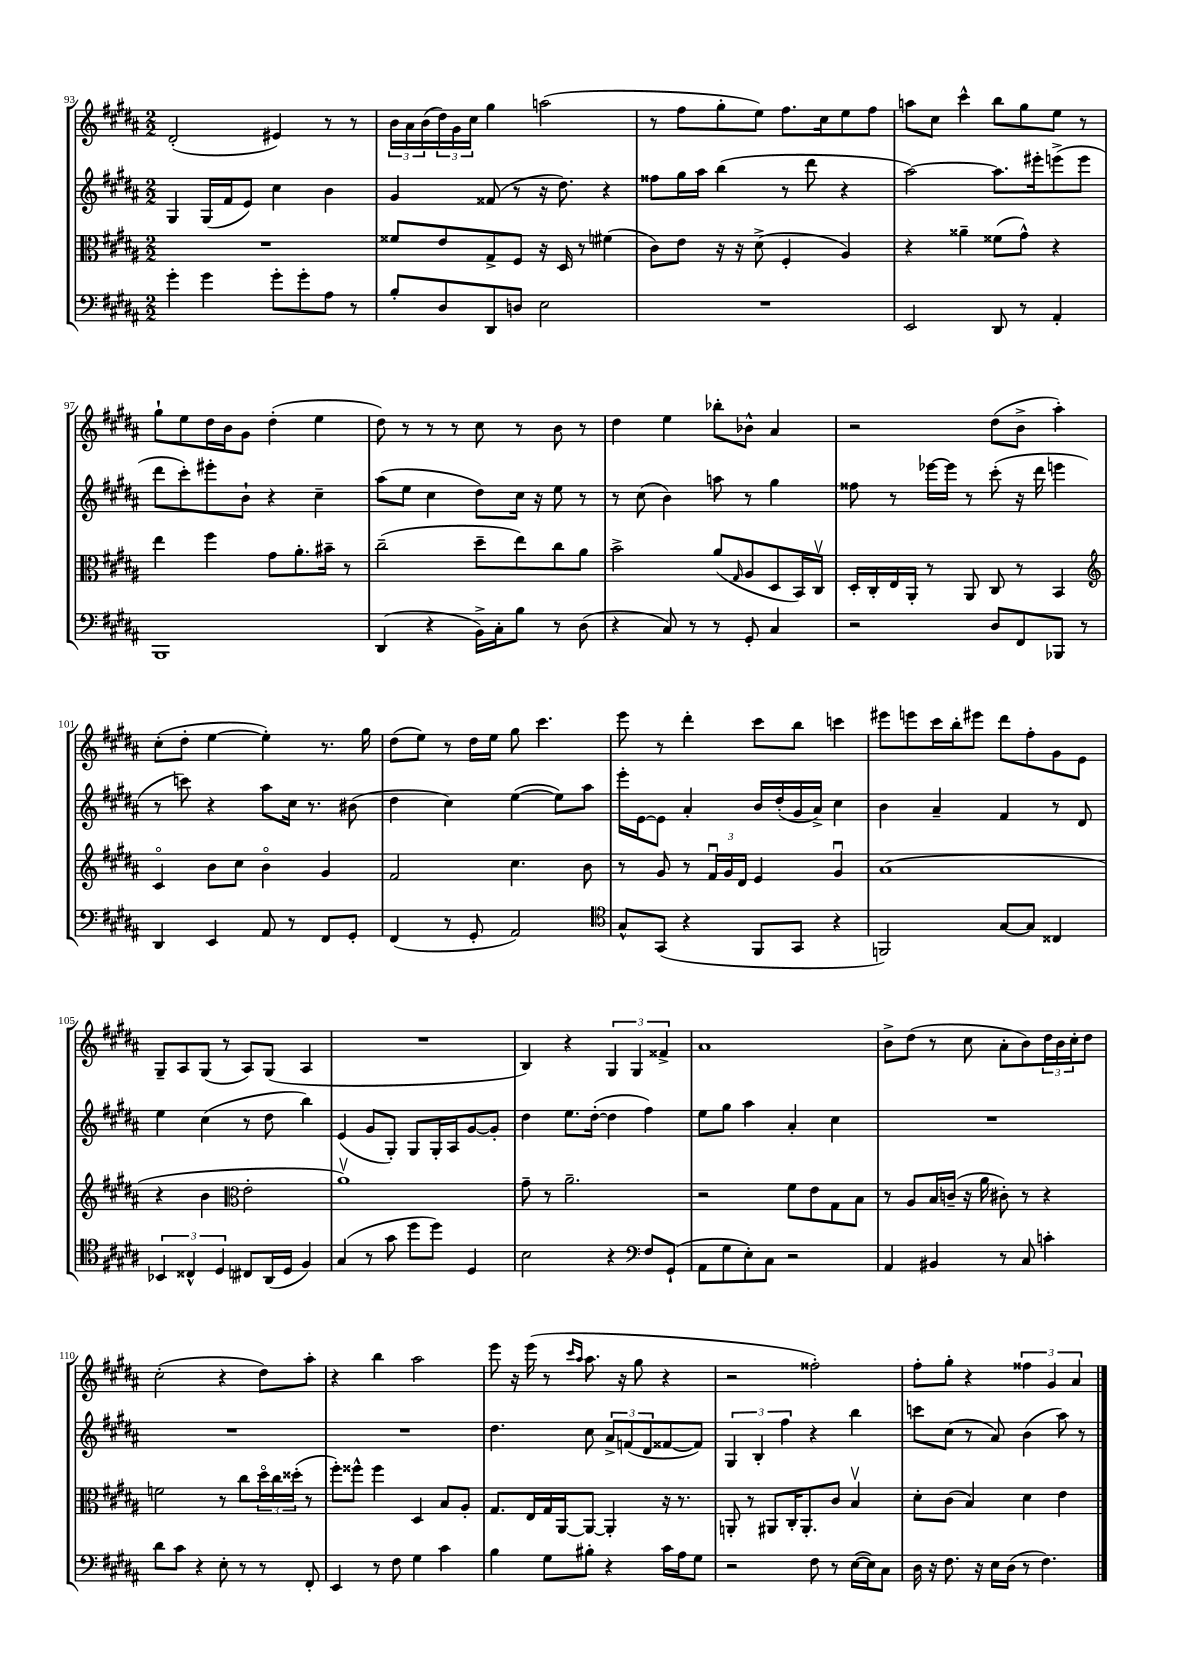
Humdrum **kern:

**kern	**kern	**kern	**kern
*part4	*part3	*part2	*part1
*staff4	*staff3	*staff2	*staff1
*clefF4	*clefC3	*clefG2	*clefG2
*k[f#c#g#d#a#]	*k[f#c#g#d#a#]	*k[f#c#g#d#a#]	*k[f#c#g#d#a#]
*M2/2	*M2/2	*M2/2	*M2/2
=93	=93	=93	=93
4g#'\	1r	4G#/	(2d#'/
4g#\	.	(16G#/LL	.
.	.	16f#/J	.
.	.	8e/J)	.
8g#'\L	.	4cc#\	4e#X/)
8g#'\	.	.	.
8A#\J	.	4b\	8r
8r	.	.	8r
=94	=94	=94	=94
8B'/L	8f##X/L	4g#/	24b\LL
.	.	.	24a#\
.	.	.	(24b\
8D#/	8e/	.	24dd#\)
.	.	.	24g#\
.	.	.	24cc#\JJ
8DD#/	8G#^/	(8f##X/	4gg#\
8Dn/J	8F#/J	8r	.
2E\	16r	16r	(2aan\
.	16D#/	8.dd#\)	.
.	8r	.	.
.	(4f#X\	4r	.
=95	=95	=95	=95
1r	8c#\L)	8ff##X\L	8r
.	8e\J	16gg#\L	8ff#\L
.	.	16aa#\JJ	.
.	16r	(4bb\	8gg#'\
.	16r	.	.
.	(8d#^\	.	8ee\J)
.	4F#'/	8r	8.ff#\L
.	.	8ddd#\	.
.	.	.	16cc#\k
.	4A#/)	4r	8ee\
.	.	.	8ff#\J
=96	=96	=96	=96
2EE/	4r	[2aa#\)	8aan\L
.	.	.	8cc#\J
.	4a##X~\	.	4ccc#^^\
8DD#/	(8f##X\L	8.aa#\L]	8bb\L
8r	8g#^^\J)	.	8gg#\
.	.	16eee#X'\k	.
4AA#'/	4r	(8eeen^\	8ee\J
.	.	8eee\J	8r
!!LO:LB:g=z
=97	=97	=97	=97
1BBB	4ee\	8ddd#\L	8gg#`\L
.	.	8ccc#'\)	8ee\
.	4ff#\	8eee#X'\	16dd#\L
.	.	.	16b\J
.	.	8b`\J	8g#\J
.	8g#\L	4r	(4dd#'\
.	8.a#'\	.	.
.	.	4cc#~\	4ee\
.	16b#X~\Jk	.	.
.	8r	.	.
=98	=98	=98	=98
(4DD#/	(2cc#~\	(8aa#\L	8dd#\)
.	.	8ee\J	8r
4r	.	4cc#\	8r
.	.	.	8r
16BB^\LL)	8dd#~\L	8dd#\L)	8cc#\
16C#'\J	.	.	.
8B\J	8ee\)	16cc#\Jk	8r
.	.	16r	.
8r	8cc#\	8ee\	8b\
(8D#\	8a#\J	8r	8r
=99	=99	=99	=99
4r	2b^\	8r	4dd#\
.	.	(8cc#\	.
8C#/)	.	4b\)	4ee\
8r	.	.	.
8r	(8a#/L	8aan\	8bb-X'\L
.	16qqG#/	.	.
8GG#'/	8A#/	8r	8b-X^^\J
4C#/	8D#/	4gg#\	4a#/
.	16BB/L)	.	.
.	16C#v/JJ	.	.
=100	=100	=100	=100
2r	16D#'/LL	8ff##X\	2r
.	16C#'/	.	.
.	16E/	8r	.
.	16AA#'/JJ	.	.
.	8r	[16eee-X\LL	.
.	.	16eee-\JJ]	.
.	8AA#/	8r	.
8D#/L	8C#/	(8ccc#'\	(8dd#\L
8FF#/	8r	16r	8b^\J
.	.	16ddd#\	.
8BBB-X/J	4BB/	4eeen\	4aa#'\)
8r	.	.	.
!!LO:LB:g=z
=101	=101	=101	=101
*	*clefG2	*	*
4DD#/	4c#/	8r	(8cc#'\L
.	.	8cccn\)	8dd#'\J
4EE/	8b\L	4r	[4ee\
.	8cc#\J	.	.
8AA#/	4b\	8aa#\L	4ee'\])
8r	.	16cc#\Jk	.
.	.	8.r	.
8FF#/L	4g#/	.	8.r
8GG#'/J	.	(8b#X\	.
.	.	.	16gg#\
=102	=102	=102	=102
(4FF#/	2f#/	4dd#\	(8dd#\L
.	.	.	8ee\J)
8r	.	4cc#\)	8r
8GG#'/	.	.	16dd#\LL
.	.	.	16ee\JJ
2AA#/)	4.cc#\	([4ee\	8gg#\
.	.	.	4.ccc#\
.	.	8ee\L])	.
.	8b\	8aa#\J	.
=103	=103	=103	=103
*clefC4	*	*	*
8G#^^/L	8r	16eee'\LL	8eee\
.	.	[16e\J	.
(8GG#/J	8g#/	8e\J]	8r
4r	8r	4a#'/	4ddd#'\
.	24f#u/LL	.	.
.	24g#/	.	.
.	24d#/JJ	.	.
8FF#/L	4e/	16b/LL	8ccc#\L
.	.	(16dd#'/	.
8GG#/J	.	16g#/	8bb\J
.	.	16a#^/JJ)	.
4r	4g#u/	4cc#\	4cccn\
=104	=104	=104	=104
2FFn/)	(1a#	4b\	8eee#X\L
.	.	.	8eeen\
.	.	4a#~/	16ccc#\L
.	.	.	16bb'\J
.	.	.	8eee#X\J
[8G#/L	.	4f#/	8ddd#\L
8G#/J]	.	.	8ff#'\
4C##X/	.	8r	8g#\
.	.	8d#/	8e\J
!!LO:LB:g=z
=105	=105	=105	=105
6BB-X/	4r	4ee\	8G#~/L
.	.	.	8A#/
6C##X^^/	.	.	.
.	4b\	(4cc#\	(8G#/J
6D#/	.	.	.
.	.	.	8r
*	*clefC3	*	*
8C#X/L	2e'\	8r	8A#/L)
(16AA#/L	.	8dd#\	(8G#/J
16D#/JJ	.	.	.
4F#/)	.	4bb\)	4A#/
=106	=106	=106	=106
(4G#/	1a#v)	(4e/	1r
8r	.	8g#/L	.
8g#\	.	8G#'/J)	.
8dd#\L	.	8G#/L	.
8dd#\J)	.	16G#'/L	.
.	.	16A#/J	.
4D#/	.	[8g#/	.
.	.	8g#'/J]	.
=107	=107	=107	=107
2B\	8g#~\	4dd#\	4B/)
.	8r	.	.
.	2.a#~\	8.ee\L	4r
.	.	([16dd#'\Jk	.
4r	.	4dd#\]	6G#/
.	.	.	6G#/
*clefF4	*	*	*
8F#/L	.	4ff#\)	.
.	.	.	6f##X^/
(8GG#`/J	.	.	.
=108	=108	=108	=108
8AA#\L	2r	8ee\L	1a#
8G#\	.	8gg#\J	.
8E'\)	.	4aa#\	.
8C#\J	.	.	.
2r	8f#\L	4a#'/	.
.	8e\	.	.
.	8G#\	4cc#\	.
.	8B\J	.	.
=109	=109	=109	=109
4AA#/	8r	1r	8b^\L
.	8A#/L	.	(8dd#\J
4BB#X/	16B/L	.	8r
.	(16cn~/JJ	.	.
.	16r	.	8cc#\
.	16a#\	.	.
8r	8c#X'\)	.	8a#'\L
8C#/	8r	.	8b\)
4cn'\	4r	.	24dd#\L
.	.	.	24b\
.	.	.	24cc#'\J
.	.	.	8dd#\J
!!LO:LB:g=z
=110	=110	=110	=110
8d#\L	2fn\	1r	(2cc#'\
8c#\J	.	.	.
4r	.	.	.
8E'\	8r	.	4r
8r	8cc#\L	.	.
8r	24dd#\L	.	8dd#\L)
.	24cc#\	.	.
.	(24dd##X'\JJ	.	.
8FF#'/	8r	.	8aa#'\J
=111	=111	=111	=111
4EE/	8ff#'\L)	1r	4r
.	8ff##X^^\J	.	.
8r	4ff##\	.	4bb\
8F#\	.	.	.
4G#\	4D#/	.	2aa#\
4c#\	8B/L	.	.
.	8A#'/J	.	.
=112	=112	=112	=112
4B\	8.G#/L	4.dd#\	8eee\
.	.	.	16r
.	16E/L	.	(16eee\
8G#\L	16G#/	.	8r
.	[16AA#/J	.	.
.	.	.	16qqccc#/LL
.	.	.	16qqaa#/JJ
8B#X'\J	8AA#/J_	8cc#\	8.aa#\
4r	4AA#'/]	12a#^/L	.
.	.	.	16r
.	.	(12fn/	.
.	.	.	8gg#\
.	.	12d#/	.
16c#\LL	16r	[8f##X/	4r
16A#\J	8.r	.	.
8G#\J	.	8f##/J])	.
=113	=113	=113	=113
2r	8AAn'/	6G#/	2r
.	8r	.	.
.	.	6B'/	.
.	8AA#X/L	.	.
.	.	6ff#\	.
.	16C#'/K	.	.
.	8.AA#'/	.	.
8F#\	.	4r	2ff##X'\)
8r	8c#/J	.	.
([16E\LL	4Bv/	4bb\	.
16E\J])	.	.	.
8C#\J	.	.	.
=114	=114	=114	=114
16D#\	8d#'\L	8cccn\L	8ff#'\L
16r	.	.	.
8.F#\	(8c#\J	(8cc#\J	8gg#'\J
.	4B/)	8r	4r
16r	.	.	.
16E\LL	.	8a#/)	.
(16D#\JJ	.	.	.
8r	4d#\	(4b\	6ff##X\
4.F#\)	.	.	.
.	.	.	6g#/
.	4e\	8aa#\)	.
.	.	.	6a#/
.	.	8r	.
==	==	==	==
*-	*-	*-	*-
